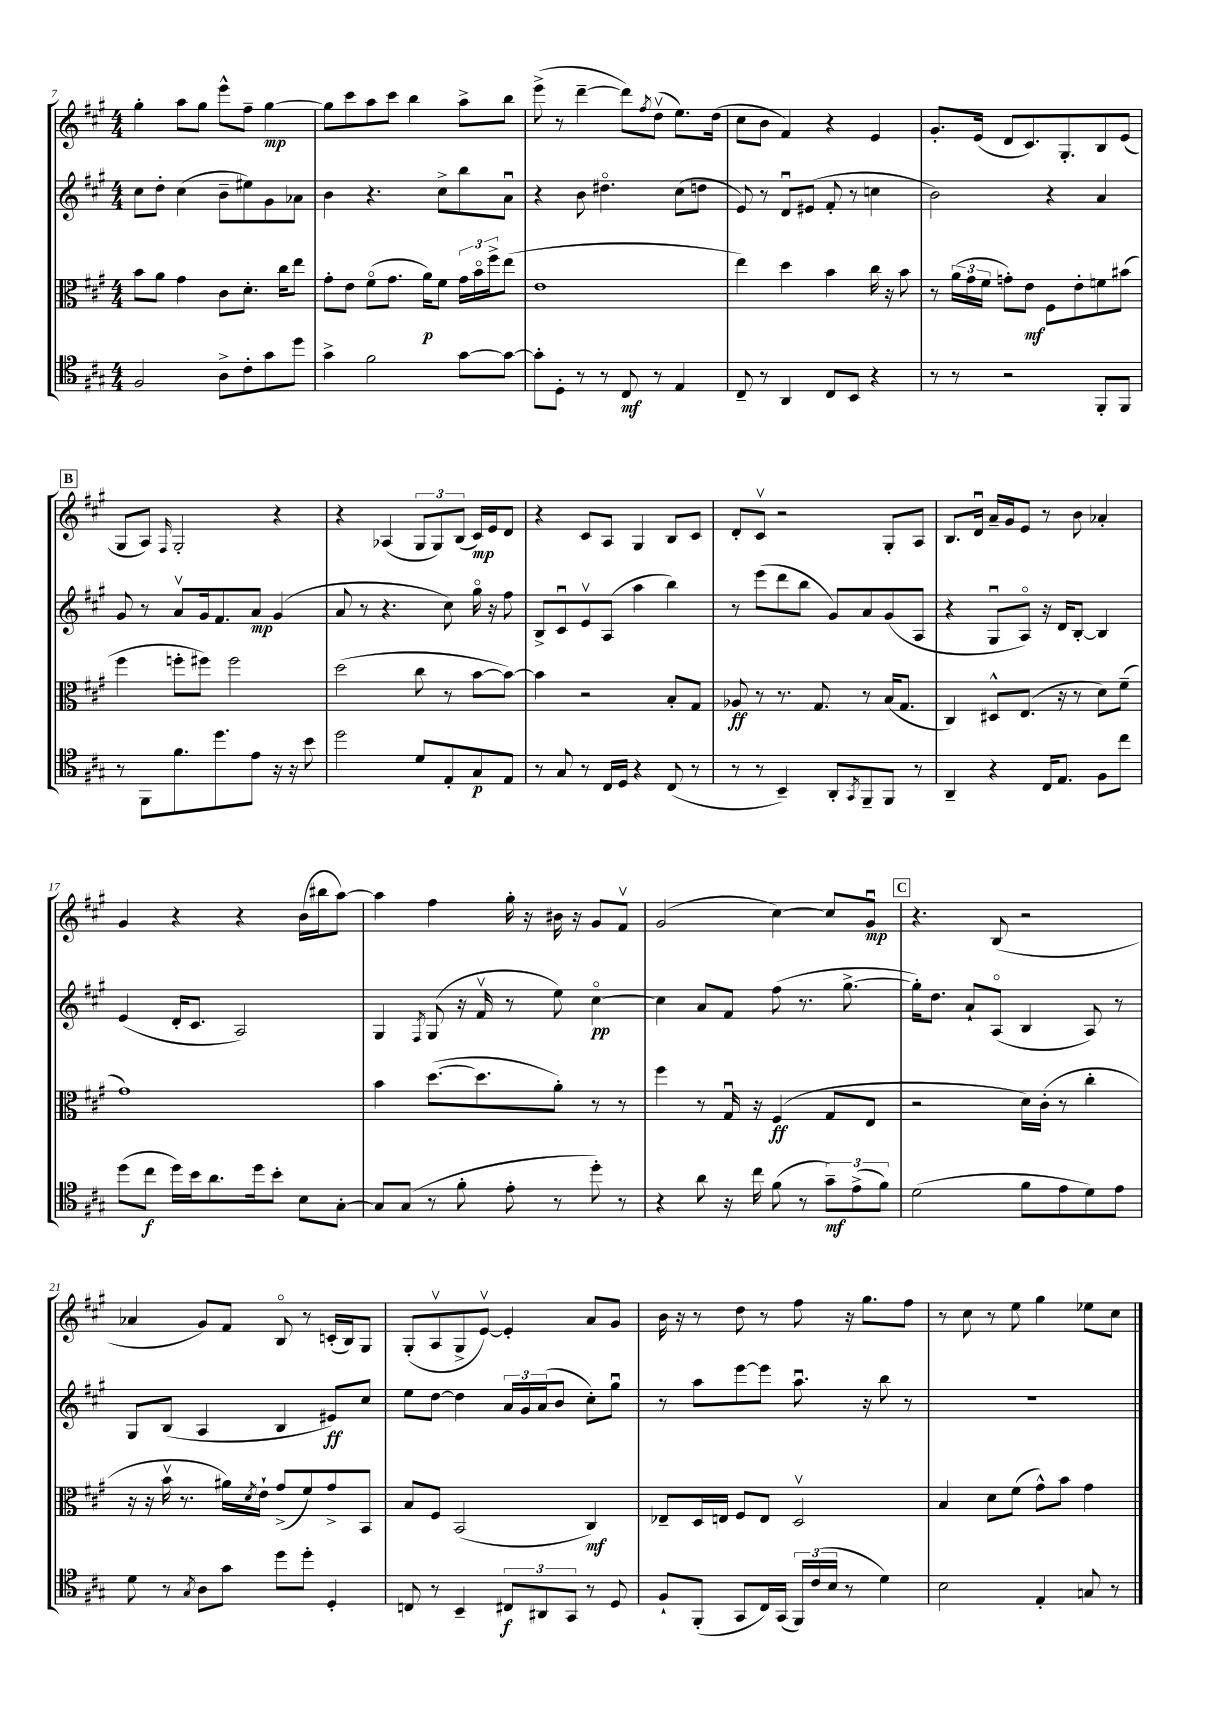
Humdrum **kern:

**kern	**kern	**kern	**kern
*staff4	*staff3	*staff2	*staff1
*clefC4	*clefC3	*clefG2	*clefG2
*k[f#c#g#]	*k[f#c#g#]	*k[f#c#g#]	*k[f#c#g#]
*M4/4	*M4/4	*M4/4	*M4/4
2F#/	8b\L	8cc#\L	4gg#'\
.	8a\J	8dd'\J	.
.	4g#\	(4cc#\	8aa\L
.	.	.	8gg#\J
8A^\L	8c#\L	8b~\L	8eee^^\L
8c#'\	8.d'\J	8ee#\)	8ff#~\J
8g#\	.	8g#\	[4gg#\
.	16cc#\LK	.	.
8dd\J	8ee\J	8a-\J	.
=	=	=	=
4g#^\	8g#'\L	4b\	8gg#\]L
.	8e\J	.	8ccc#\
2f#\	(8f#o\L	4.r	8aa\
.	8.g#\J	.	8ccc#\J
.	.	.	4bb\
.	16a\LK)	.	.
.	8f#\J	8cc#^\L	.
[8g#\L	24g#\LL	8bb\	8aa^\L
.	24bo\	.	.
.	24ff#^\J	.	.
8g#\_J	(8ee\J	8au\J	8bb\J
=	=	=	=
8g#'\]L	1e	4r	(8eee^\
8D'\J	.	.	8r
8r	.	8b\	[4ddd~\
8r	.	4.dd#o\	.
8C#/	.	.	8ddd\]L)
.	.	.	8qff#/
8r	.	.	(8ddv\J
4E/	.	(8cc#\L	8.ee\L)
.	.	8dd\J	.
.	.	.	(16dd\Jk
=	=	=	=
8C#~/	4ee\)	8e/)	8cc#\L
8r	.	8r	8b\J
4AA/	4dd\	8du/L	4f#/)
.	.	(8e#/J	.
8C#/L	4b\	8f#'/	4r
8BB/J	.	8r	.
4r	16cc#\	4cc\	4e/
.	16r	.	.
.	8b\	.	.
=	=	=	=
8r	8r	2b\)	8.g#'/L
8r	(24a\LL	.	.
.	24g#\	.	.
.	.	.	(16e/Jk
.	24f#\JJ	.	.
2r	8g'\L)	.	8d/L
.	8e\J	.	8.c#/)
.	8F#\L	4r	.
.	.	.	8.G#'/
.	8e'\	.	.
8FF#'/L	8f\	4a/	8B/
8FF#/J	(8b#\J	.	(8e/J
=	=	=	=
8r	4ff#\	8g#/	8G#/L
8FF#\L	.	8r	8A/J)
.	.	.	16qqF#/
8.f#\	8ff'\L	8av/L	2G#'/
.	8ff#\J)	16g#/k	.
8.dd\	.	8.f#/	.
.	2ff#\	.	.
8e\J	.	8a/J	.
16r	.	(4g#/	4r
16r	.	.	.
8b\	.	.	.
=	=	=	=
2dd\	(2dd\	8a/	4r
.	.	8r	.
.	.	4.r	(4A-/
8d/L	8cc#\	.	12G#/L
.	.	.	12G#/)
8E'/	8r	8cc#\)	.
.	.	.	(12B/J
8G#/	[8b\L	16gg#o\	16c#/LL)
.	.	16r	16e/J
8E/J	8b\_J)	8ff#\	8d/J
=	=	=	=
8r	4b\]	8B^/L	4r
8G#/	.	8c#u/	.
8r	2r	8ev/	8c#/L
16C#/LL	.	(8A/J	8A/J
16D/JJ	.	.	.
4r	.	4aa\	4G#/
(8C#/	8B'/L	4bb\)	8B/L
8r	8G#/J	.	8c#/J
=	=	=	=
8r	8A-/	8r	8d'/L
8r	8r	(8eee\L	8c#v/J
4BB~/)	8.r	8ddd\	2r
.	.	8bb\J	.
.	8.G#/	.	.
8AA'/L	.	8g#/L)	.
8qGG#/	.	.	.
8FF#~/	8r	8a/	.
8FF#/J	(16B/LK	(8g#/	8G#'/L
.	8.G#/J	.	.
8r	.	8A/J	8A/J
=	=	=	=
4AA~/	4C#/)	4r	8.B/L
.	.	.	16du/Jk
4r	8D#^^/L	8G#u/L	16a~/LL
.	.	.	16g#/J
.	(8.E/J	8Ao/J)	8e/J
16C#/LK	.	16r	8r
8.E/J	16r	16d/LK	.
.	8r	[8B'/J	8b\
8F#\L	8d\L)	4B/]	4a-'/
8cc#\J	(8f#~\J	.	.
=	=	=	=
(8dd\L	1g#)	(4e/	4g#/
8cc#\J	.	.	.
16dd\LL)	.	16d'/LK	4r
16b\J	.	8.c#/J	.
8.a\	.	.	.
.	.	2A/)	4r
16dd\k	.	.	.
8b'\J	.	.	.
8B\L	.	.	(16b\LL
.	.	.	16bb#\J
[8G#'\J	.	.	[8aa\J)
=	=	=	=
8G#/]L	4b\	4G#/	4aa\]
(8G#/J	.	.	.
.	.	8qF#/	.
8r	([8.dd\L	(8G#/	4ff#\
8f#'\	.	16r	.
.	8.dd\]	16f#v/	.
8e'\	.	8r	16gg#'\
.	.	.	16r
8r	8a'\J)	8ee\)	16b#\
.	.	.	16r
8dd'\)	8r	[4cc#o\	8g#/L
8r	8r	.	8f#v/J
=	=	=	=
4r	4ff#\	4cc#\]	(2g#/
8a\	8r	8a/L	.
16r	16G#u/	8f#/J	.
16cc#\	16r	.	.
(8f#\	(4F#/	(8ff#\	[4cc#\)
8r	.	8.r	.
12g#~\L)	8G#/L	.	8cc#/]L
.	.	[8.gg#^\	.
(12e^\	.	.	.
.	8E/J	.	8g#u/J
12f#\J)	.	.	.
=	=	=	=
(2d\	2r	16gg#'\]LK)	4.r
.	.	8.dd\J	.
.	.	8a`/L	.
.	.	(8Ao/J	(8B/
8f#\L	16d\LL)	4B/	2r
.	(16c#'\JJ	.	.
8e\	8r	.	.
8d\)	4cc#'\	8A/)	.
8e\J	.	8r	.
=	=	=	=
8d\	16r	8G#/L	4a-/
.	16r	.	.
8r	16bv\	(8B/J	.
.	8.r	.	.
8qG#/	.	.	.
8A\L	.	4A/	8g#/L)
8g#\J	16a#\LL)	.	8f#/J
.	8qd/	.	.
.	16e`\JJ	.	.
8dd\L	(8g#^/L	4B/	8Bo/
8dd'\J	8f#/)	.	8r
4D'/	8g#^/	8e#/L)	(16c'/LL
.	.	.	16B/J)
.	8BB/J	8cc#/J	8G#/J
=	=	=	=
8C/	8B/L	8ee\L	(8G#'/L
8r	8F#/J	[8dd\J	8Av/
4BB~/	(2BB/	4dd\]	8G#^/
.	.	.	[8ev/J)
12C#/L	.	24a/LL	4e'/]
.	.	24g#/	.
12AA#/	.	(24a/J	.
.	.	8b/J	.
12GG#/J	.	.	.
8r	4C#/)	8cc#'\L)	8a/L
8D/	.	8gg#u\J	8g#/J
=	=	=	=
8F#`/L	8E-~/L	8r	16b\
.	.	.	16r
(8FF#'/J	16D/L	8aa\L	8r
.	16E/JJ	.	.
8GG#/L	8F#/L	[8eee\	8dd\
16C#/L)	8E/J	8eee\]J	8r
(16GG#/JJ	.	.	.
24FF#/LL)	2Dv/	8.aau\	8ff#\
(24c#/	.	.	.
24B/JJ	.	.	.
8r	.	.	16r
.	.	16r	8.gg#\L
4d\)	.	8bb\	.
.	.	8r	8ff#\J
=	=	=	=
2B\	4B/	1r	8r
.	.	.	8cc#\
.	8d\L	.	8r
.	(8f#\J	.	8ee\
4E'/	8g#^^\L)	.	4gg#\
.	8b\J	.	.
8G/	4g#\	.	8ee-\L
8r	.	.	8cc#\J
==	==	==	==
*-	*-	*-	*-
